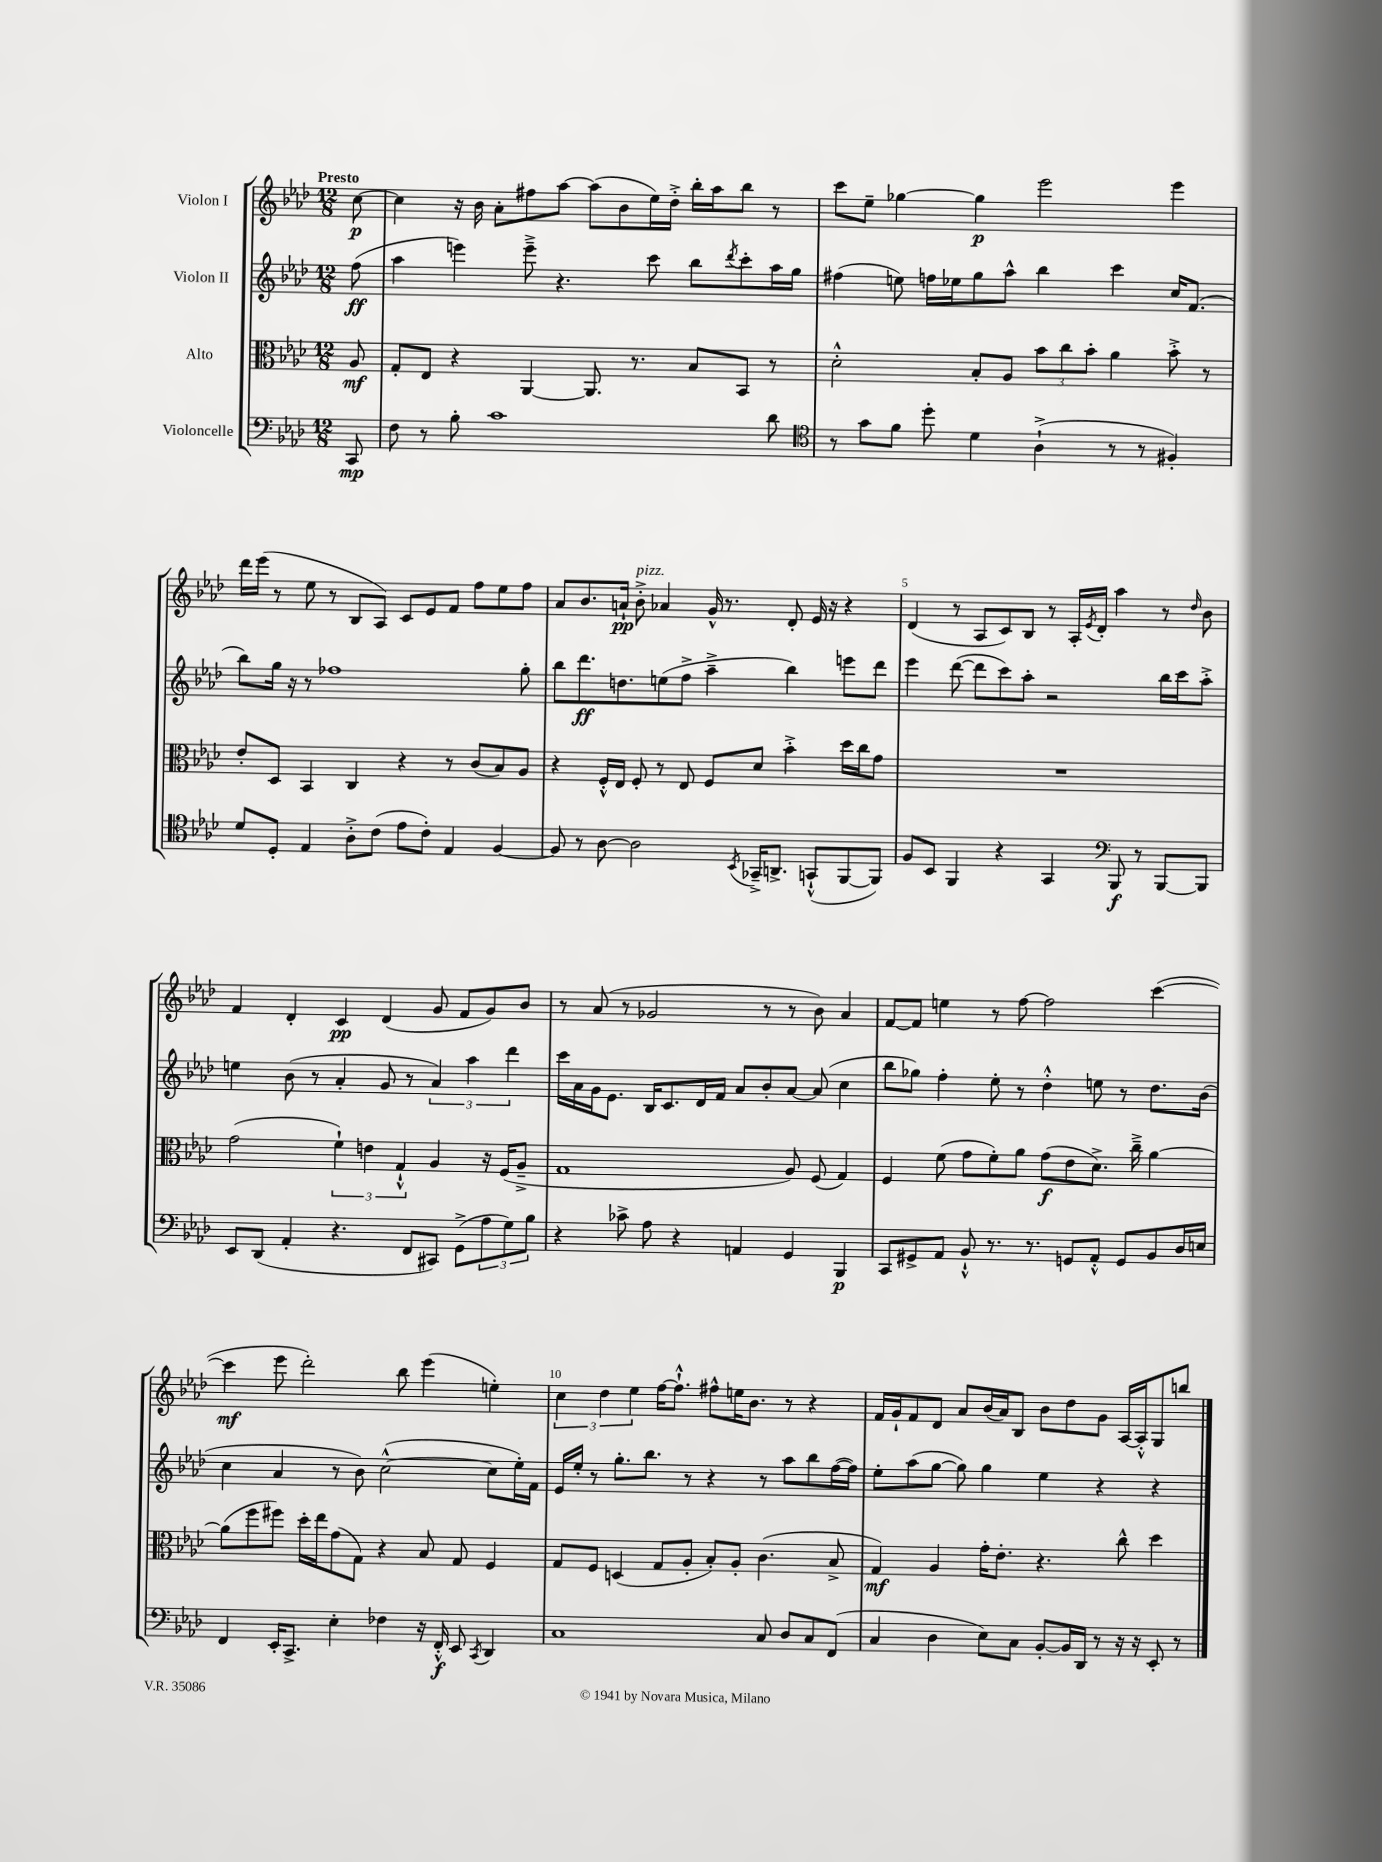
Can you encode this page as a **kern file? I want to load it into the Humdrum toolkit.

**kern	**dynam	**kern	**dynam	**kern	**dynam	**kern	**dynam
*part4	*part4	*part3	*part3	*part2	*part2	*part1	*part1
*staff4	*staff4	*staff3	*staff3	*staff2	*staff2	*staff1	*staff1
*I"Violoncelle	*	*I"Alto	*	*I"Violon II	*	*I"Violon I	*
*clefF4	*	*clefC3	*	*clefG2	*	*clefG2	*
*k[b-e-a-d-]	*	*k[b-e-a-d-]	*	*k[b-e-a-d-]	*	*k[b-e-a-d-]	*
*M12/8	*	*M12/8	*	*M12/8	*	*M12/8	*
=	=	=	=	=	=	=	=
!	!	!	!	!	!	!LO:TX:a:B:t=Presto	!
8CC/	mp	8A-/	mf	(8ff\	ff	[8cc\	p
=1	=1	=1	=1	=1	=1	=1	=1
8F\	.	8G'/L	.	4aa-\	.	4cc\]	.
8r	.	8E-/J	.	.	.	.	.
8B-'\	.	4r	.	4eeen\)	.	16r	.
.	.	.	.	.	.	16b-\	.
1c	.	.	.	.	.	8a-'\L	.
.	.	[4AA-/	.	8eee~^\	.	8ff#X\	.
.	.	.	.	4.r	.	[8aa-\J	.
.	.	8.AA-/]	.	.	.	(8aa-\L]	.
.	.	.	.	.	.	8b-\	.
.	.	8.r	.	.	.	.	.
.	.	.	.	8ccc\	.	16ee-\L)	.
.	.	.	.	.	.	16dd-'^\JJ	.
.	.	8B-/L	.	8bb-\L	.	16bb-'\LL	.
.	.	.	.	.	.	16aa-\J	.
.	.	.	.	8qddd-/	.	.	.
.	.	8BB-/J	.	8ccc'\	.	8bb-\J	.
8d-\	.	8r	.	16aa-\L	.	8r	.
.	.	.	.	16gg\JJ	.	.	.
=2	=2	=2	=2	=2	=2	=2	=2
*clefC4	*	*	*	*	*	*	*
8r	.	2d-'^^\	.	(4ff#X\	.	8ccc\L	.
8g\L	.	.	.	.	.	8ee-~\J	.
8f\J	.	.	.	8een\)	.	[4gg-X\	.
8dd-'\	.	.	.	16ffn\LL	.	.	.
.	.	.	.	16ee-X\J	.	.	.
4d-\	.	8B-'/L	.	8gg\	.	4gg-\]	p
.	.	8A-/J	.	8aa-^^\J	.	.	.
(4A-`^\	.	12b-\L	.	4bb-\	.	2eee-\	.
.	.	12cc\	.	.	.	.	.
.	.	12b-'\J	.	.	.	.	.
8r	.	4a-\	.	4ccc\	.	.	.
8r	.	.	.	.	.	.	.
4F#X'/)	.	8b-'^\	.	16cc/KL	.	4eee-\	.
.	.	.	.	(8.f/J	.	.	.
.	.	8r	.	.	.	.	.
!!LO:LB:g=z
=3	=3	=3	=3	=3	=3	=3	=3
8d-/L	.	8e-'/L	.	8bb-\L)	.	16ddd-\LL	.
.	.	.	.	.	.	(16eee-\JJ	.
8D-'/J	.	8D-/J	.	16gg\Jk	.	8r	.
.	.	.	.	16r	.	.	.
4E-/	.	4BB-/	.	8r	.	8ee-\	.
.	.	.	.	1ff-X	.	8r	.
8A-'^\L	.	4C/	.	.	.	8B-/L	.
(8c\J	.	.	.	.	.	8A-/J)	.
8e-\L	.	4r	.	.	.	8c/L	.
8c'\J)	.	.	.	.	.	8e-/	.
4E-/	.	8r	.	.	.	8f/J	.
.	.	(8c/L	.	.	.	8ff\L	.
[4F/	.	8B-/)	.	.	.	8ee-\	.
.	.	8A-/J	.	8gg'\	.	8ff\J	.
=4	=4	=4	=4	=4	=4	=4	=4
8F/]	.	4r	.	8bb-\L	.	8a-/L	.
8r	.	.	.	8.ddd-\	ff	8.b-/	.
[8A-\	.	16F'^^/LL	.	.	.	.	.
.	.	16E-/JJ	.	8.ddn\	.	16an`/Jk	pp
!	!	!	!	!	!	!LO:TX:a:i:t=pizz.	!
2A-\]	.	8F'/	.	.	.	8b-'^\	.
.	.	8r	.	(8een\	.	4a-X/	.
.	.	8E-/	.	8ff^\J	.	.	.
.	.	8F/L	.	4aa-~^\	.	16g^^/	.
.	.	.	.	.	.	8.r	.
8qBB-/	.	.	.	.	.	.	.
16GG-X~^/KL	.	8d-/J	.	.	.	.	.
8.AAn^/J	.	.	.	.	.	.	.
.	.	4b-'^\	.	4bb-\)	.	8d-'/	.
(8GGn`^^/L	.	.	.	.	.	16e-/	.
.	.	.	.	.	.	16r	.
[8FF/	.	16dd-\LL	.	8eeen\L	.	4r	.
.	.	16cc\J	.	.	.	.	.
8FF/J])	.	8g\J	.	8ddd-\J	.	.	.
=5	=5	=5	=5	=5	=5	=5	=5
8F/L	.	1.r	.	4eee-\	.	(4d-/	.
8BB-/J	.	.	.	.	.	.	.
4FF/	.	.	.	([8ddd-\	.	8r	.
.	.	.	.	8ddd-\L]	.	8A-/L	.
4r	.	.	.	8ccc\)	.	8c/)	.
.	.	.	.	8aa-'\J	.	8B-/J	.
4GG/	.	.	.	2r	.	8r	.
.	.	.	.	.	.	16A-'/LL	.
.	.	.	.	.	.	8qe-/	.
.	.	.	.	.	.	16d-'/JJ	.
*clefF4	*	*	*	*	*	*	*
8BBB-/	f	.	.	.	.	4aa-\	.
8r	.	.	.	.	.	.	.
[8BBB-/L	.	.	.	16bb-\LL	.	8r	.
.	.	.	.	16ccc\J	.	.	.
.	.	.	.	.	.	16qqdd-/	.
8BBB-/J]	.	.	.	8aa-'^\J	.	8b-\	.
!!LO:LB:g=z
=6	=6	=6	=6	=6	=6	=6	=6
8EE-/L	.	(2g\	.	4een\	.	4f/	.
(8DD-/J	.	.	.	.	.	.	.
4AA-'/	.	.	.	(8b-\	.	4d-'/	.
.	.	.	.	8r	.	.	.
4.r	.	6f`\)	.	4a-'/	.	4c/	pp
.	.	6en\	.	.	.	.	.
.	.	.	.	8g/	.	(4d-/	.
.	.	6G`^^/	.	.	.	.	.
8FF/L	.	.	.	8r	.	.	.
8CC#X/J)	.	4A-/	.	6a-/)	.	8g/	.
(8GG^\L	.	.	.	.	.	8f/L	.
.	.	.	.	6aa-\	.	.	.
12A-\	.	16r	.	.	.	8g/)	.
.	.	(16F/KL	.	.	.	.	.
12G\)	.	.	.	6ddd-\	.	.	.
.	.	8A-~^/J	.	.	.	8b-/J	.
12B-\J	.	.	.	.	.	.	.
=7	=7	=7	=7	=7	=7	=7	=7
4r	.	1G	.	16ccc\LL	.	8r	.
.	.	.	.	16a-\	.	.	.
.	.	.	.	16g\J	.	(8a-/	.
.	.	.	.	8.e-\J	.	.	.
8c-X^\	.	.	.	.	.	8r	.
8A-\	.	.	.	16B-/KL	.	2g-X/	.
.	.	.	.	8.c/	.	.	.
4r	.	.	.	.	.	.	.
.	.	.	.	16d-/L	.	.	.
.	.	.	.	16f/JJ	.	.	.
4AAn/	.	.	.	8a-/L	.	.	.
.	.	.	.	8b-'/	.	8r	.
4GG/	.	8A-/)	.	[8a-/J	.	8r	.
.	.	(8F/	.	(8a-/]	.	8b-\)	.
4BBB-/	p	4G/)	.	4cc\	.	4a-/	.
=8	=8	=8	=8	=8	=8	=8	=8
8CC/L	.	4F/	.	8bb-\L	.	[8f/L	.
8GG#X^/	.	.	.	8gg-X\J)	.	8f/J]	.
8AA-/J	.	(8f\	.	4ff'\	.	4een\	.
8BB-`^^/	.	8g\L	.	.	.	.	.
8.r	.	8f'\)	.	8ee-'\	.	8r	.
.	.	8a-\J	.	8r	.	[8ff\	.
8.r	.	.	.	.	.	.	.
.	.	(8g\L	f	4dd-'^^\	.	2ff\]	.
8GGn/L	.	8e-\	.	.	.	.	.
8AA-'^^/J	.	8.d-^\J)	.	8een\	.	.	.
8GG/L	.	.	.	8r	.	.	.
.	.	16cc~^\	.	.	.	.	.
8BB-/	.	[4a-\	.	8.dd-\L	.	([4ccc\	.
16D-/L	.	.	.	.	.	.	.
16En/JJ	.	.	.	(16b-\Jk	.	.	.
!!LO:LB:g=z
=9	=9	=9	=9	=9	=9	=9	=9
4FF/	.	(8a-\L]	.	4cc\	.	4ccc\]	mf
.	.	8ff\	.	.	.	.	.
16EE-'/KL	.	8ff#X\J)	.	4a-/	.	8eee-\	.
8.CC^/J	.	.	.	.	.	.	.
.	.	16dd-'\LL	.	.	.	2ddd-'\)	.
.	.	16ee-\J	.	.	.	.	.
4E-'\	.	(8g\	.	8r	.	.	.
.	.	8G\J)	.	8b-\)	.	.	.
4F-X\	.	4r	.	([2cc^^\	.	.	.
.	.	.	.	.	.	8bb-\	.
16r	.	8B-/	.	.	.	(4eee-\	.
16FF'^^/	f	.	.	.	.	.	.
8EE-/	.	8G/	.	.	.	.	.
8qCC/	.	.	.	.	.	.	.
4DD-/	.	4F/	.	8cc\L]	.	4een'\)	.
.	.	.	.	16ee-'\L)	.	.	.
.	.	.	.	16f\JJ	.	.	.
=10	=10	=10	=10	=10	=10	=10	=10
1C	.	8G/L	.	16e-/LL	.	6cc\	.
.	.	.	.	16ee-'/JJ	.	.	.
.	.	8F/J	.	8r	.	.	.
.	.	.	.	.	.	6dd-\	.
.	.	(4Dn/	.	8.gg'\L	.	.	.
.	.	.	.	.	.	6ee-\	.
.	.	.	.	8.bb-\J	.	.	.
.	.	8G/L	.	.	.	[16ff\KL	.
.	.	.	.	.	.	8.ff`^^\J]	.
.	.	8A-'/J	.	8r	.	.	.
.	.	8B-'/L)	.	4r	.	8ff#X^^\L	.
.	.	8A-'/J	.	.	.	16een\K	.
.	.	.	.	.	.	8.b-\J	.
8C/	.	(4.c\	.	8r	.	.	.
8D-/L	.	.	.	8aa-\L	.	8r	.
8C/	.	.	.	8bb-\	.	4r	.
(8FF/J	.	8B-^/	.	([16ff\L	.	.	.
.	.	.	.	16ff\JJ])	.	.	.
=11	=11	=11	=11	=11	=11	=11	=11
4C/	.	4G/)	mf	8ee-'\L	.	16f/LL	.
.	.	.	.	.	.	16g`/J	.
.	.	.	.	(8aa-\	.	8f/	.
4D-\	.	4A-/	.	[8gg\J	.	8d-/J	.
.	.	.	.	8gg\])	.	8a-/L	.
8E-\L)	.	16g'\KL	.	4gg\	.	(16b-/L	.
.	.	8.e-'\J	.	.	.	16a-/J)	.
8C\J	.	.	.	.	.	8B-/J	.
[8BB-'/L	.	4.r	.	4ee-\	.	8b-\L	.
16BB-/L]	.	.	.	.	.	8dd-\	.
16DD-/JJ	.	.	.	.	.	.	.
8r	.	.	.	4r	.	8g\J	.
16r	.	8cc^^\	.	.	.	[16A-/LL	.
16r	.	.	.	.	.	16A-'^^/J]	.
8EE-'/	.	4dd-\	.	4r	.	8G/	.
8r	.	.	.	.	.	8bbn/J	.
==	==	==	==	==	==	==	==
*-	*-	*-	*-	*-	*-	*-	*-
